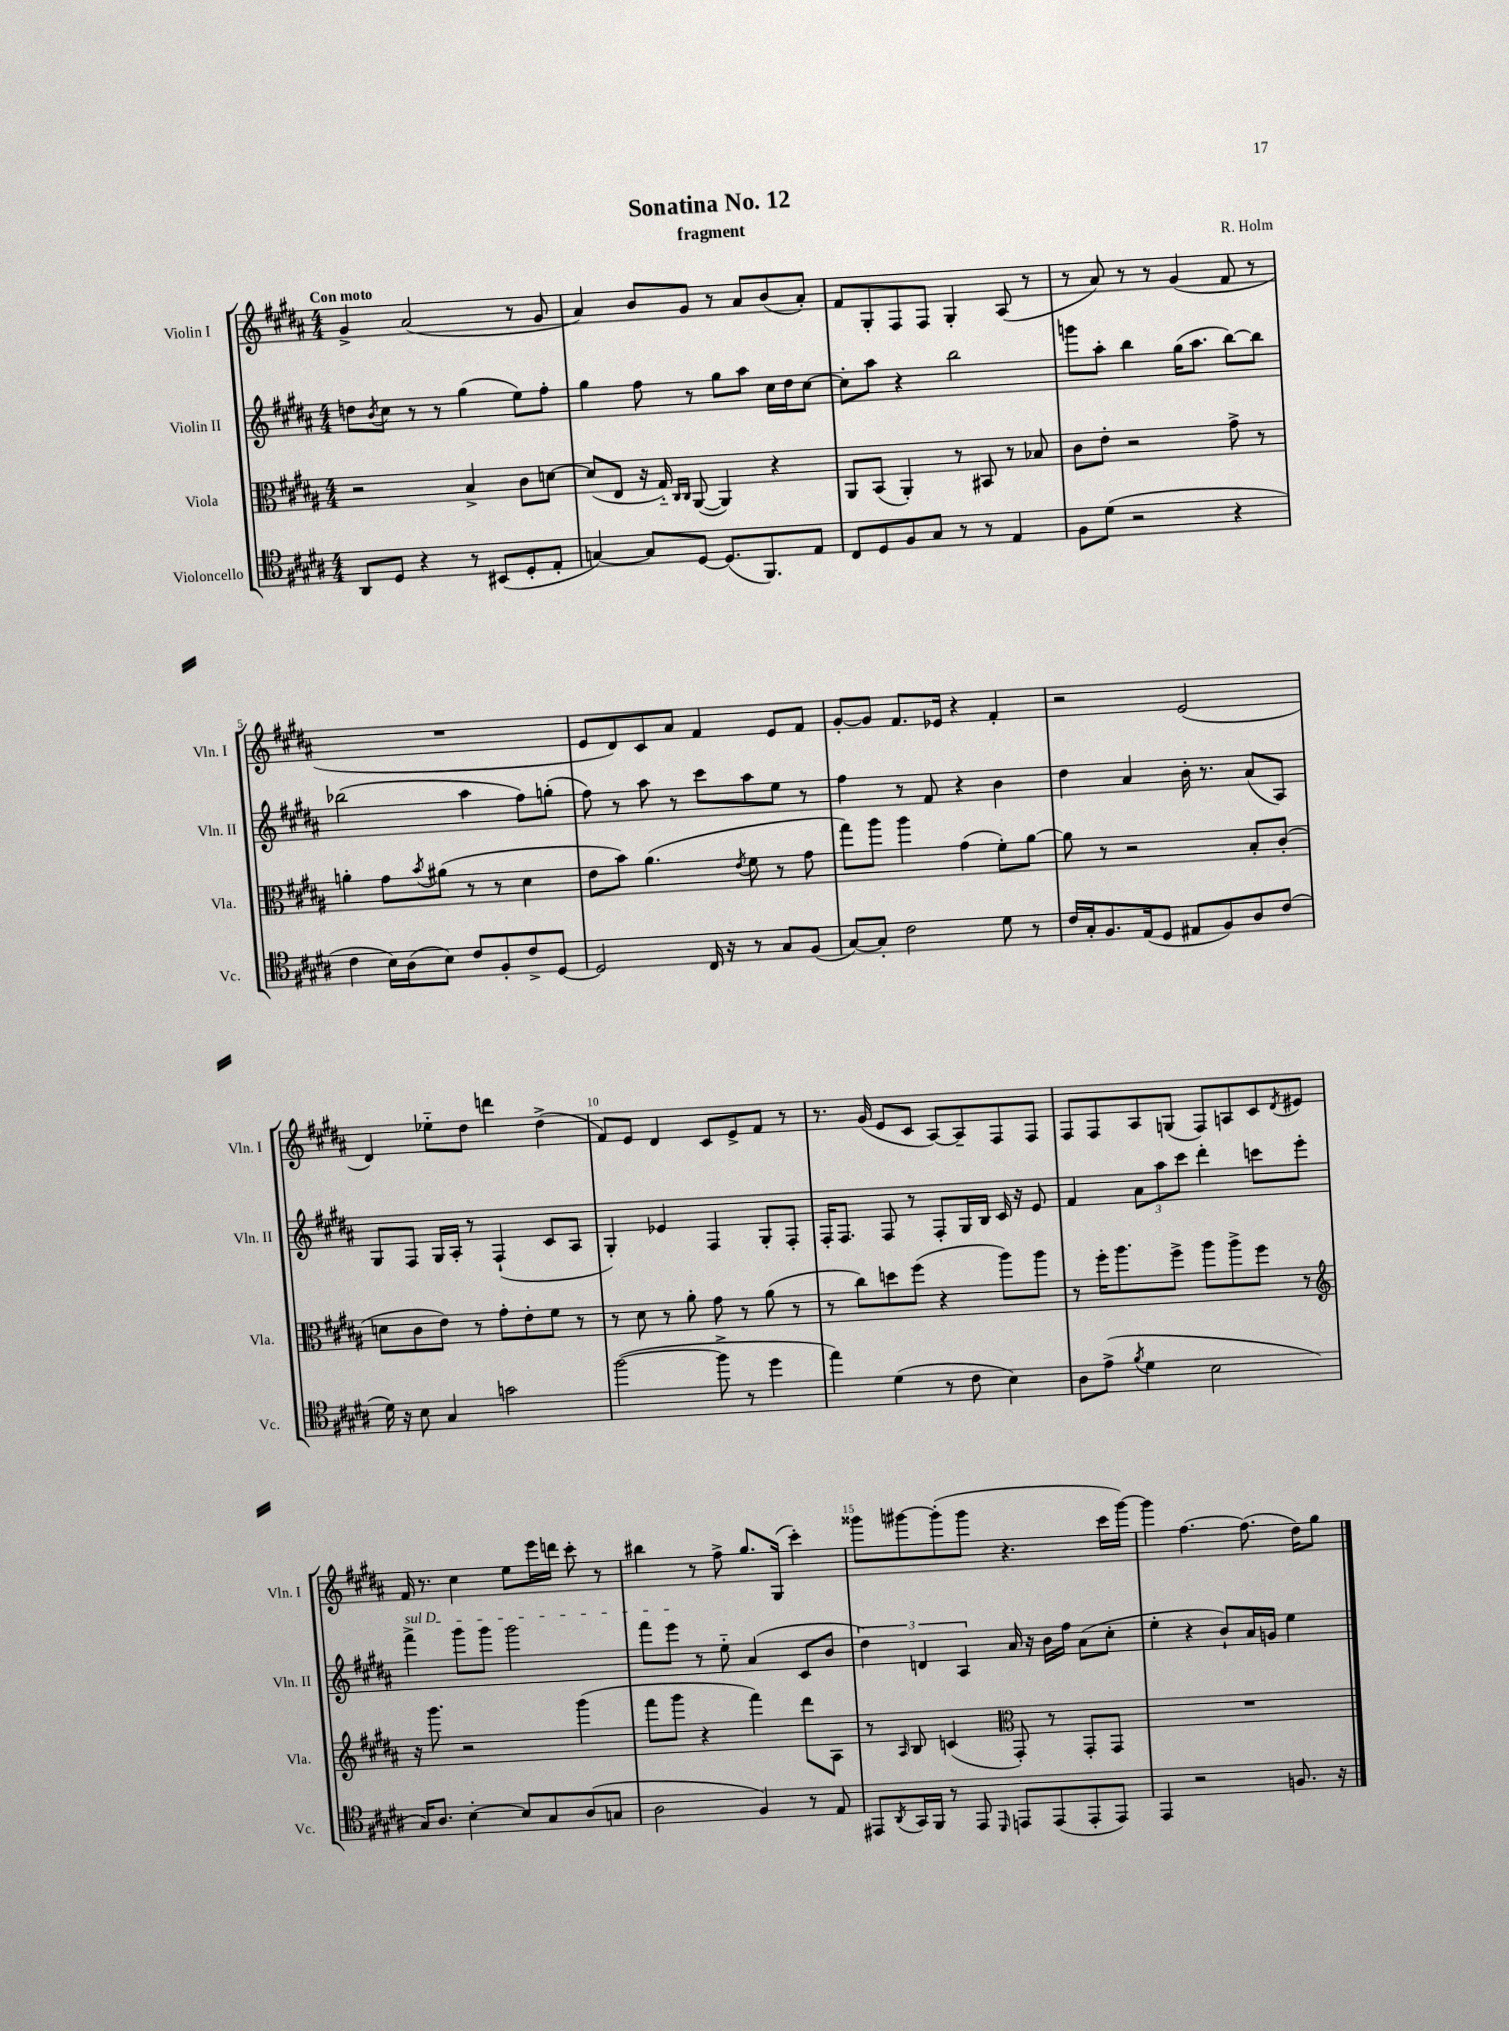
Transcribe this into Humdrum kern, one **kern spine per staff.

**kern	**kern	**kern	**kern
*staff4	*staff3	*staff2	*staff1
*clefC4	*clefC3	*clefG2	*clefG2
*k[f#c#g#d#a#]	*k[f#c#g#d#a#]	*k[f#c#g#d#a#]	*k[f#c#g#d#a#]
*M4/4	*M4/4	*M4/4	*M4/4
8AA#	2r	8dd	4g#^
.	.	8qb	.
8D#	.	8cc#	.
4r	.	8r	(2a#
.	.	8r	.
8r	4B^	(4gg#	.
(8BB#	.	.	.
8D#'	8c#	8ee)	8r
8E'	[8d	8ff#'	8g#
=	=	=	=
[4G)	(8d]	4gg#	4a#)
.	8E	.	.
8G]	16r	8ff#	8b
.	16G#'~)	.	.
.	16qqC#	.	.
.	16qqC#	.	.
[8D#	([8AA#	8r	8g#
(8.D#]	4AA#])	8gg#	8r
.	.	8aa#	8a#
8.FF#)	.	.	.
.	4r	16cc#	(8b
.	.	16dd#	.
8E	.	[8cc#	8a#')
=	=	=	=
8C#	8AA#	8cc#']	8f#
8D#	(8BB	8aa#	8G#'
8F#	4AA#')	4r	8F#
8G#	.	.	8F#
8r	8r	2bb	4G#'
8r	8BB#	.	.
4E	8r	.	(8A#
.	8B-	.	8r
=	=	=	=
8F#	8c#	8ggg	8r
(8d#	8e'	8aa#'	8a#)
2r	2r	4bb	8r
.	.	.	8r
.	.	(16gg#	(4g#
.	.	8.aa#	.
4r	8g#^	[8bb)	8f#
.	8r	8bb]	8r
=	=	=	=
4c#	4a'	(2bb-	1r
16B)	8g#	.	.
(16A#	.	.	.
.	8qb	.	.
8B)	(8a#	.	.
8c#	8r	4aa#	.
8F#'	8r	.	.
8c#^	4d#	8ff#)	.
[8D#	.	(8gg'	.
=	=	=	=
2D#]	8e	8ff#)	8e
.	8b)	8r	8d#)
.	(4.a#	8aa#	8c#
.	.	8r	8a#
16C#	.	8ccc#	4f#
16r	.	.	.
.	8qe	.	.
8r	8f#	8aa#	.
8G#	8r	8ee	8e
(8F#	8g#	8r	8f#
=	=	=	=
[8G#)	8gg#)	4ff#	[8g#'
8G#']	8aa#	.	8g#]
2c#	4aa#	8r	8.f#
.	.	8f#	.
.	.	.	16e-
.	(4g#	4r	4r
8d#	8f#')	4b	4f#'
8r	[8a#	.	.
=	=	=	=
16c#	8a#]	4dd#	2r
16G#'	.	.	.
8.F#	8r	.	.
.	2r	4a#	.
(16E	.	.	.
8D#	.	.	.
8E#	.	16b'	(2e
.	.	8.r	.
8F#)	.	.	.
8A#	8B'	(8a#	.
(8c#	(8c#'	8A#)	.
=	=	=	=
16d#)	8d	8G#	4d#)
16r	.	.	.
8B	8c#	8F#	.
4G#	8e)	16G#	8ee-'~
.	.	16A#'	.
.	8r	8r	8dd#
2g	8g#'	(4F#`	4ddd
.	8e'	.	.
.	8f#	8c#	(4dd#^
.	8r	8A#	.
=	=	=	=
([2ff#	8r	4G#')	8f#)
.	8d#	.	8e
.	8r	4e-	4d#
.	8a#'	.	.
8ff#^]	8g#	4F#	8c#
8r	8r	.	8e^
4dd#	(8a#	8G#'	8f#
.	8r	8F#'	8r
=	=	=	=
4ee)	8r	16F#'	8.r
.	.	8.F#	.
.	8cc#)	.	.
.	.	.	(16g#
(4d#	8dd	8F#	8e
.	(8ff#	8r	8c#
8r	4r	8F#'	[8A#)
8c#	.	16G#	8A#~]
.	.	16B	.
4B)	8aa#)	16c#	8F#
.	.	16r	.
.	8aa#	8e	8F#
=	=	=	=
8A#	8r	4f#	8F#
(8e^	16ff#'	.	8F#
.	8.aa#	.	.
8qf#	.	.	.
4d#	.	12a#	8A#
.	.	12aa#	.
.	8ff#^	.	(8G
.	.	12ccc#	.
2B	8aa#	4ddd#'	8F#)
.	8aa#^	.	8A
.	8ff#	8ccc	8c#
.	.	.	8qd#
.	8r	8eee'	8e#
=	=	=	=
*	*clefG2	*	*
16G#)	16r	4fff#^	16f#
8.A#	8.ggg#	.	8.r
[4B'	2r	8ggg#	4cc#
.	.	8ggg#	.
8B]	.	2ggg#	8ee
8G#	.	.	16eee
.	.	.	16ddd
(8A#	(4ggg#	.	8ccc#'
8G	.	.	8r
=	=	=	=
2A#	8fff#	8fff#	4bb#
.	8ggg#	8eee	.
.	4r	8r	8r
.	.	8ee'~	8ff#^
4F#)	4fff#)	(4a#	8.gg#
.	.	.	(16G#
8r	8ddd#	8c#	4ccc#')
8E	8A#	8b	.
=	=	=	=
8EE#	8r	6dd#)	8ggg##
8qAA#	16qqA#	.	.
16GG#	8B	.	[8ggg#
.	.	6d	.
16FF#	.	.	.
8r	(4c	.	(8ggg#']
.	.	6A#	.
8EE#	.	.	8ggg#
*	*clefC3	*	*
16qqDD#	.	.	.
8EE	8GG#')	16a#	4.r
.	.	16r	.
(8EE	8r	16b	.
.	.	16ff#	.
8EE'	8GG#'	(8a#	.
8EE)	8GG#	8cc#'	16ccc#
.	.	.	[16ggg#)
=	=	=	=
4EE	1r	4ee'	4ggg#]
2r	.	4r	[4.ff#
.	.	8b`)	.
.	.	16a#	(8.ff#]
.	.	16g	.
8.F	.	4ee	.
.	.	.	16dd#)
.	.	.	8gg#
16r	.	.	.
==	==	==	==
*-	*-	*-	*-
